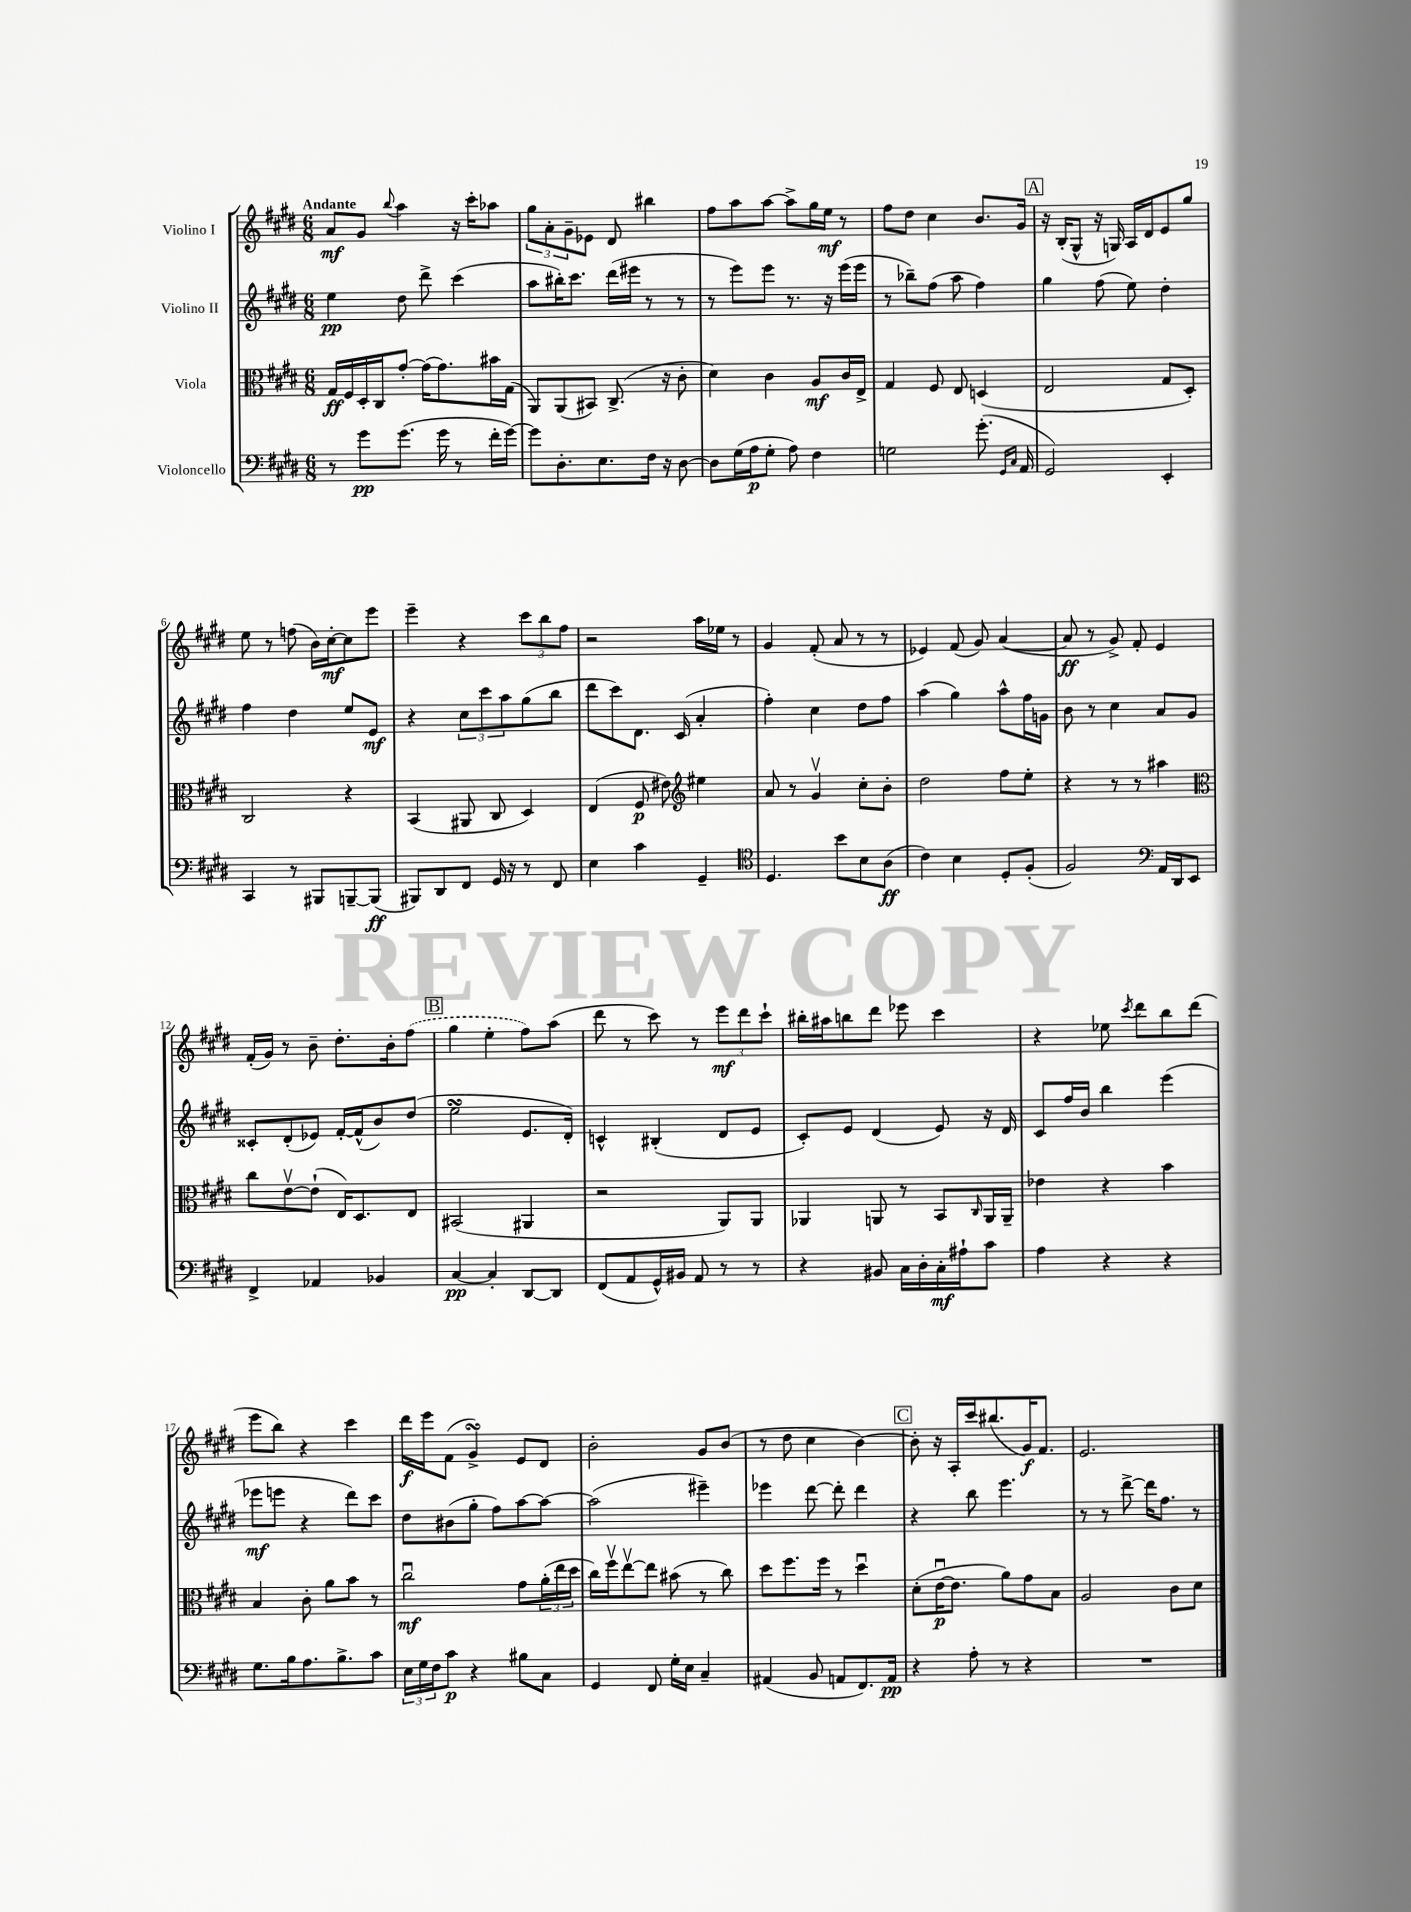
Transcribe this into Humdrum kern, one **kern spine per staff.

**kern	**kern	**kern	**kern
*staff4	*staff3	*staff2	*staff1
*clefF4	*clefC3	*clefG2	*clefG2
*k[f#c#g#d#]	*k[f#c#g#d#]	*k[f#c#g#d#]	*k[f#c#g#d#]
*M6/8	*M6/8	*M6/8	*M6/8
8r	16G#/LL	4ee\	8a/L
.	16F#/	.	.
8g#\L	16D#'/	.	8g#/J
.	16C#/J	.	.
.	.	.	8qqbb/
(8.g#\J	[8g#'/J	8dd#\	4aa\
.	(16g#\]LK	8ddd#^\	.
16g#\	8.g#\)	.	.
8r	.	(4ccc#\	16r
.	.	.	16ccc#'\LK
16f#'\LL	16b#\L	.	8aa-\J
[16g#\JJ)	(16G#\JJ	.	.
=	=	=	=
8g#\]L	8AA/L)	8aa\L	12gg#\L
.	.	.	12a'\
8.D#'\	(8AA/	16bb#'\K)	.
.	.	.	12g#~\
.	.	8.ccc#\J	.
.	8BB#/J)	.	8e-\J
8.E\	.	.	.
.	(8.C#^/	(16ddd#\LL	8d#/
.	.	16eee#\JJ	.
16F#\Jk	.	8r	4bb#\
16r	16r	.	.
[8D#\	8c#'\	8r	.
=	=	=	=
8D#\]L	4d#\)	8r	8ff#\L
(16G#\L	.	8eee\L)	8aa\
16A\J	.	.	.
8G#'\J	4c#\	8eee\J	[8aa\J
8A\)	.	8.r	8aa^\]L
4F#\	8A/L	.	16gg#\L
.	.	16r	16ee\JJ
.	16c#/L	(16eee\LL	8r
.	16E^/JJ	16eee\JJ	.
=	=	=	=
2G\	4G#/	8r	8ff#\L
.	.	8bb-~\L)	8dd#\J
.	8F#/	(8ff#\J	4cc#\
.	8E/	8aa\	.
(8.g#'\	(4D/	4ff#\)	8.b/L
16qqGG#/LL	.	.	.
16qqC#/JJ	.	.	.
16AA/	.	.	16g#/Jk
=	=	=	=
2GG#/)	2E/	4gg#\	16r
.	.	.	(16B'/LK
.	.	.	8G#^^/J
.	.	(8ff#\	16r
.	.	.	16G/)
.	.	8ee\)	16A/LL
.	.	.	16d#/J
4EE'/	8G#/L	4dd#'\	8e/
.	8D#'/J)	.	8gg#/J
=	=	=	=
4CC#/	2C#/	4ff#\	8ee\
.	.	.	8r
8r	.	4dd#\	(8ff\
8BBB#/L	.	.	16b\LL)
.	.	.	[16cc#'\J
[8BBB~/	4r	8ee/L	8cc#\]
(8BBB/]J	.	8e/J	8eee\J
=	=	=	=
8BBB#/L)	(4BB/	4r	4eee~\
8DD#/	.	.	.
8FF#/J	8AA#/	12cc#\L	4r
.	.	12ccc#\	.
16GG#/	8C#/	.	.
.	.	12aa\	.
16r	.	.	.
8r	4D#/)	(8gg#\	12ccc#\L
.	.	.	12bb\
8FF#/	.	8bb\J	.
.	.	.	12ff#\J
=	=	=	=
4E\	(4E/	8ddd#\L	2r
.	.	8ccc#\)	.
4c#\	8F#/	8.d#\J	.
.	8e#\)	.	.
.	.	(16c#/	.
*	*clefG2	*	*
4GG#~/	4ee#\	4a'/	16aa\LL
.	.	.	16ee-\JJ
.	.	.	8r
=	=	=	=
*clefC4	*	*	*
4.D#/	8a/	4ff#'\)	4g#/
.	8r	.	.
.	4g#v/	4cc#\	(8f#'/
8b\L	.	.	8a/
8B\	8cc#'\L	8dd#\L	8r
(8A\J	8b'\J	8ff#\J	8r
=	=	=	=
4c#\)	2dd#\	(4aa\	4e-/)
4B\	.	4gg#\)	(8f#/
.	.	.	8g#/)
8D#'/L	8ff#\L	8aa^^\L	([4a/
(8F#'/J	8ee'\J	16ff#\L	.
.	.	16g\JJ	.
=	=	=	=
2F#/)	4r	8b\	8a/]
.	.	8r	8r
.	8r	4cc#\	8g#^/)
.	8r	.	8f#'/
*clefF4	*	*	*
16AA/LL	4aa#\	8a/L	4e/
16DD#/J	.	.	.
8EE/J	.	8g#/J	.
=	=	=	=
*	*clefC3	*	*
4FF#^/	8cc#\L	8c##'/L	(16f#'/LL
.	.	.	16g#/JJ)
.	[8ev\	(8d#'/	8r
4AA-/	(8e`\]J	8e-/J)	8b~\
.	16E/LK)	[16f#'/LL	8.dd#'\L
.	8.D#/	(16f#^^/]J	.
4BB-/	.	8b/)	.
.	.	.	16b'\k
.	8E/J	(8dd#/J	(8ff#\J
=	=	=	=
[4C#/	(2BB#/	2ee\	4gg#\
4C#'/]	.	.	4ee'\
[8DD#/L	4AA#/	8.e/L	8ff#\L)
8DD#/]J	.	.	(8aa\J
.	.	16d#'/Jk)	.
=	=	=	=
(8FF#/L	2r	4c^^/	8ddd#\
8AA/	.	.	8r
16GG#^^/L)	.	(4B#'/	8ccc#\)
16BB#/JJ	.	.	.
8AA/	.	.	8r
8r	8AA/L)	8d#/L	12eee\L
.	.	.	12ddd#\
8r	8AA/J	8e/J	.
.	.	.	12ccc#`\J
=	=	=	=
4r	4AA-/	8c#'/L)	16bb#'\LL
.	.	.	16aa#\J
.	.	8e/J	8bb\
8BB#/	8AA/	(4d#/	8ddd#\J
16C#\LL	8r	.	8eee-\
16D#'\	.	.	.
16C#'\	8BB/L	8e/)	4ccc#\
16A#`\J	.	.	.
.	16qqC#/	.	.
8c#\J	16AA/L	16r	.
.	16AA~/JJ	16d#/	.
=	=	=	=
4A\	4e-\	8c#/L	4r
.	.	16ff#/L	.
.	.	16b/JJ	.
4r	4r	4bb\	8ee-\
.	.	.	8qccc#/
.	.	.	8ddd#\L
4r	4b\	(4eee\	8bb\
.	.	.	(8ddd#\J
=	=	=	=
8.G#\L	4B/	8eee-\L	8eee\L
.	.	8eee\J	8bb\J)
16B\k	.	.	.
8.A\	8c#'\	4r	4r
.	8a\L	.	.
8.B^\	.	.	.
.	8b\J	8ddd#\L)	4ccc#\
8c#\J	8r	8ccc#\J	.
=	=	=	=
24E\LL	2cc#u\	8dd#\L	16ddd#\LL
24G#\	.	.	.
.	.	.	16eee\J
24F#\J	.	.	.
8c#\J	.	(8b#\	(8f#\J
4r	.	8gg#'\J	4g#^/)
.	.	8ff#\L)	.
8B#\L	8g#\L	[8aa\	8e/L
8C#\J	(24a'\L	8aa\_J	8d#/J
.	24ee\	.	.
.	24dd#\JJ	.	.
=	=	=	=
4GG#/	16cc#\LL)	(2aa\]	2b'\
.	16ff#v\J	.	.
.	[8eev\	.	.
8FF#/	8ee\]J	.	.
16G#'\LL	(8b#\	.	.
16E\JJ	.	.	.
4C#~/	8r	4eee#~\)	8g#/L
.	8cc#\)	.	(8b/J
=	=	=	=
(4AA#/	8dd#\L	4eee-\	8r
.	8.ff#\	.	8dd#\
8BB/	.	[8ddd#\	4cc#\
.	16ff#\Jk	.	.
8AA/L	8r	8ddd#'\]	.
8.FF#/)	4dd#u\	4ddd#\	[4b\)
16AA/Jk	.	.	.
=	=	=	=
4r	(8d#'\L	4r	8b'\]
.	[16eu\K	.	16r
.	8.e\]J	.	16A'/LL
8A'\	.	8bb\	16ccc#/J
.	.	.	(8.bb#/
8r	8a\L)	4.eee\	.
4r	8g#\	.	16g#/K)
.	.	.	8.f#/J
.	8B\J	.	.
=	=	=	=
2.r	2A/	8r	2.e/
.	.	8r	.
.	.	[8ddd#^\	.
.	.	16ddd#\]LK	.
.	.	8.ff#\J	.
.	8c#\L	.	.
.	8d#\J	8r	.
==	==	==	==
*-	*-	*-	*-
